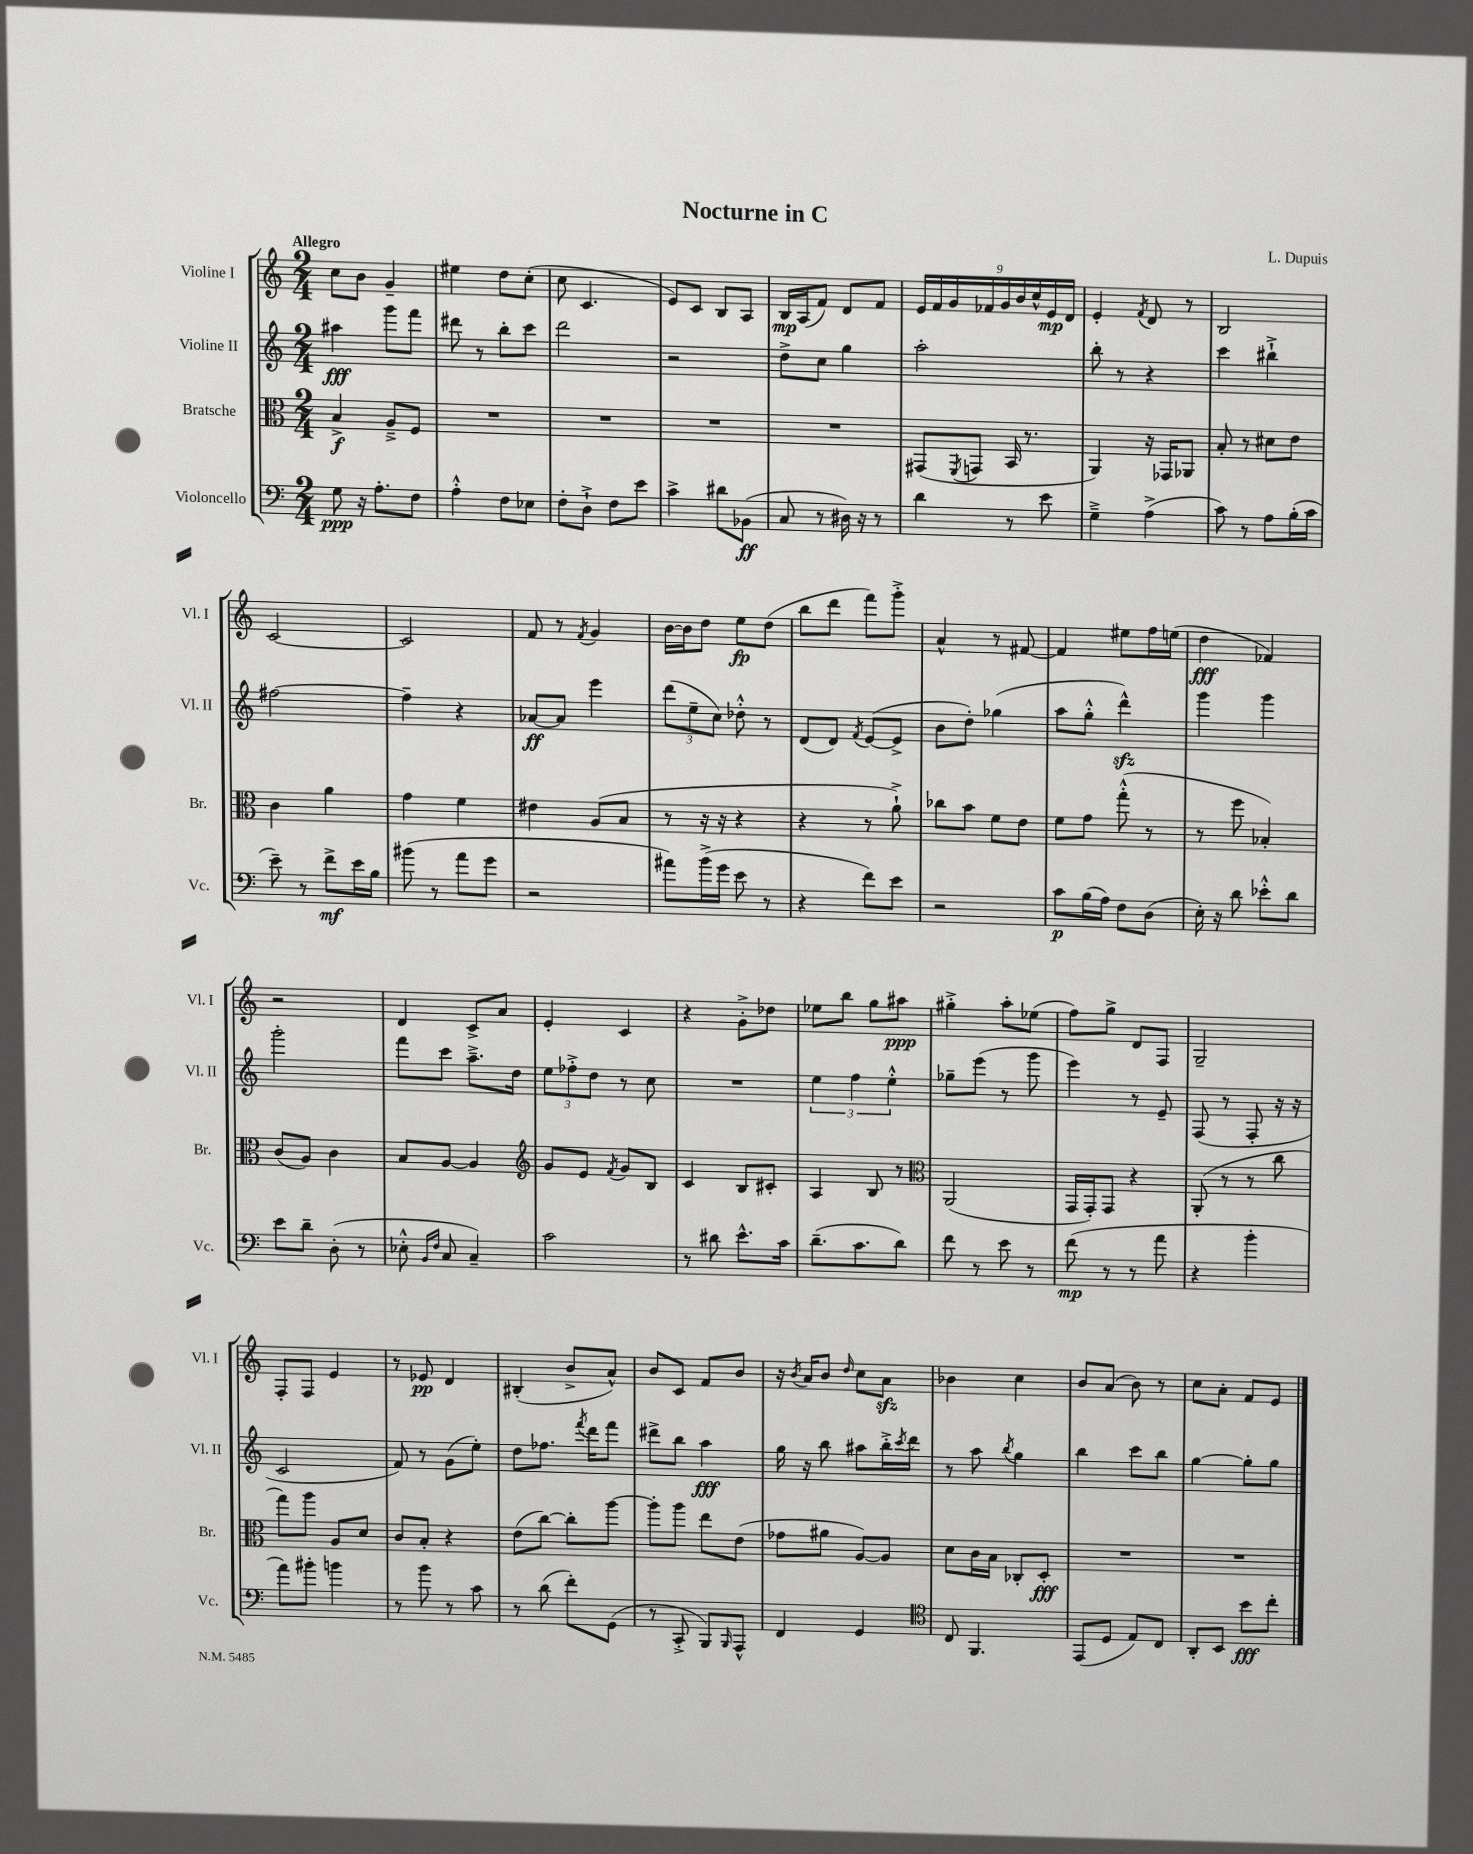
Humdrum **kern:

**kern	**kern	**kern	**kern
*staff4	*staff3	*staff2	*staff1
*clefF4	*clefC3	*clefG2	*clefG2
*k[]	*k[]	*k[]	*k[]
*M2/4	*M2/4	*M2/4	*M2/4
8G	4B^	4aa#	8cc
16r	.	.	8b
8.A'	.	.	.
.	8A~^	8ggg	4g~
8F	8F	8fff	.
=	=	=	=
4A'^^	2r	8ddd#	4ee#
.	.	8r	.
8F	.	8bb'	8dd
8E-	.	8ccc	(8cc'
=	=	=	=
8F'	2r	2ddd	8cc
8D`^	.	.	4.c
8F	.	.	.
8e	.	.	.
=	=	=	=
4c^	2r	2r	8e)
.	.	.	8c
8d#	.	.	8B
(8BB-	.	.	8A
=	=	=	=
8C	2r	8dd^	16B
.	.	.	(16A
8r	.	8cc	8f)
16D#)	.	4gg	8d
16r	.	.	.
8r	.	.	8f
=	=	=	=
4d	(8GG#	2aa'	18e
.	.	.	18f
.	.	.	18g
.	8qFF	.	.
.	8GG	.	.
.	.	.	18f-
.	.	.	18g
8r	16BB	.	.
.	.	.	18b
.	8.r	.	.
.	.	.	18cc^^
8e	.	.	.
.	.	.	18e
.	.	.	18d
=	=	=	=
4G~^	4AA)	8bb'	4e'
.	.	8r	.
.	.	.	8qf
(4A^	16r	4r	8d
.	16GG-	.	.
.	8AA-	.	8r
=	=	=	=
8c)	8B'	4ccc	2B
8r	8r	.	.
8A	8d#	4bb#`^	.
(16B'	8e	.	.
16c	.	.	.
=	=	=	=
8e~)	4c	[2ff#	[2c
8r	.	.	.
8f^	4a	.	.
16e	.	.	.
16B	.	.	.
=	=	=	=
(8b#	4g	4ff#~]	2c]
8r	.	.	.
8a	4f	4r	.
8g	.	.	.
=	=	=	=
2r	4e#	[8a-	8f
.	.	8a-]	8r
.	.	.	8qf
.	(8A	4eee	4g
.	8B	.	.
=	=	=	=
8a#)	8r	(12ddd	[16b
.	.	.	16b]
.	.	12ee~	.
(16b^	16r	.	8dd
.	.	12cc)	.
16g	16r	.	.
8e	4r	8dd-'^^	8ee
8r	.	8r	(8dd
=	=	=	=
4r	4r	(8d	8bb
.	.	8d)	8ddd
.	.	8qf	.
8f)	8r	([8e	8fff)
8e	8a`^)	8e^]	8ggg'^
=	=	=	=
2r	8cc-	8b	4a^^
.	8b	8dd')	.
.	8f	(4gg-	8r
.	8e	.	[8f#
=	=	=	=
8c	8f	8aa	4f#]
(16B	8g	8gg'^^	.
16A)	.	.	.
8F	(8gg'^^	4ddd^^)	8ee#
(8D	8r	.	16ff
.	.	.	(16ee
=	=	=	=
16E')	8r	4ggg	4dd
16r	.	.	.
8d	8ff	.	.
8e-'^^	4B-')	4ggg	4f-)
8d	.	.	.
=	=	=	=
8e	(8c	2ggg'	2r
8d~	8A)	.	.
(8D'	4c	.	.
8r	.	.	.
=	=	=	=
8E-'^^	8B	8fff	4d
16qqBB	.	.	.
16qqF	.	.	.
8C	[8A	8ccc	.
4C~)	4A]	8.aa~^	8c^
.	.	.	8a
.	.	16dd	.
=	=	=	=
*	*clefG2	*	*
2c	8g	12ee	4e'
.	.	12ff-'^	.
.	8e	.	.
.	.	12dd	.
.	8qf	.	.
.	8g	8r	4c
.	8B	8cc	.
=	=	=	=
8r	4c	2r	4r
8d#	.	.	.
8.e^^	8B	.	8g'^
.	8c#'	.	8dd-
16c	.	.	.
=	=	=	=
(8.d~	4A	6ee	8ee-
.	.	.	8bb
.	.	6ff	.
8.c	.	.	.
.	8B	.	8gg
.	.	6ee'^^	.
8d)	8r	.	8aa#
=	=	=	=
*	*clefC3	*	*
8f	(2AA	8gg-~	4gg#'^
8r	.	(8eee	.
8e	.	8r	8aa'
8r	.	8ggg	(8ee-
=	=	=	=
(8f	16GG	4eee)	8ff)
.	16GG')	.	.
8r	8GG	.	8gg^
8r	4r	8r	8d
8a	.	8e~	8F
=	=	=	=
4r	(8AA'	(8F	2G~
.	8r	8r	.
4b'	8r	8F'	.
.	8cc	16r	.
.	.	16r	.
=	=	=	=
8a)	8gg)	2c	8F'
8b#'	8aa	.	8F
4b	8A	.	4e
.	8d	.	.
=	=	=	=
8r	8c	8f)	8r
8b	8B'	8r	8e-
8r	4r	(8g	4d
8c	.	8ee')	.
=	=	=	=
8r	(8e	8dd	(4B#'
(8d	[8cc)	8.ff-	.
8f')	8cc']	.	8b^
.	.	8qfff	.
.	.	16ddd	.
(8GG	[8aa	8fff	8a^^)
=	=	=	=
8r	8aa']	8ddd#^	8b
8CC'^	8aa	8bb	8c
8BBB)	8ee	4aa	8f
16qqBBB	.	.	.
8AAA^^	(8e	.	8b
=	=	=	=
4FF	8g-	16gg	16r
.	.	.	8qb
.	.	16r	16a
.	8a#	8bb	8b
.	.	.	16qqdd
4GG	[8A)	8aa#	8cc
.	8A]	16bb'^	8a
.	.	8qccc	.
.	.	16ddd	.
=	=	=	=
*clefC4	*	*	*
8C	8d	8r	4b-
4.FF	16c	8aa	.
.	16B	.	.
.	.	8qbb	.
.	8C-'	4gg	4cc
.	8D'	.	.
=	=	=	=
(8EE	2r	4bb	8b
8D	.	.	(8a
8E)	.	8ccc	8b)
8C	.	8bb	8r
=	=	=	=
8AA'	2r	[4gg	8cc
8BB	.	.	8a'
8b	.	8gg']	8f
8cc'	.	8gg	8e
==	==	==	==
*-	*-	*-	*-
